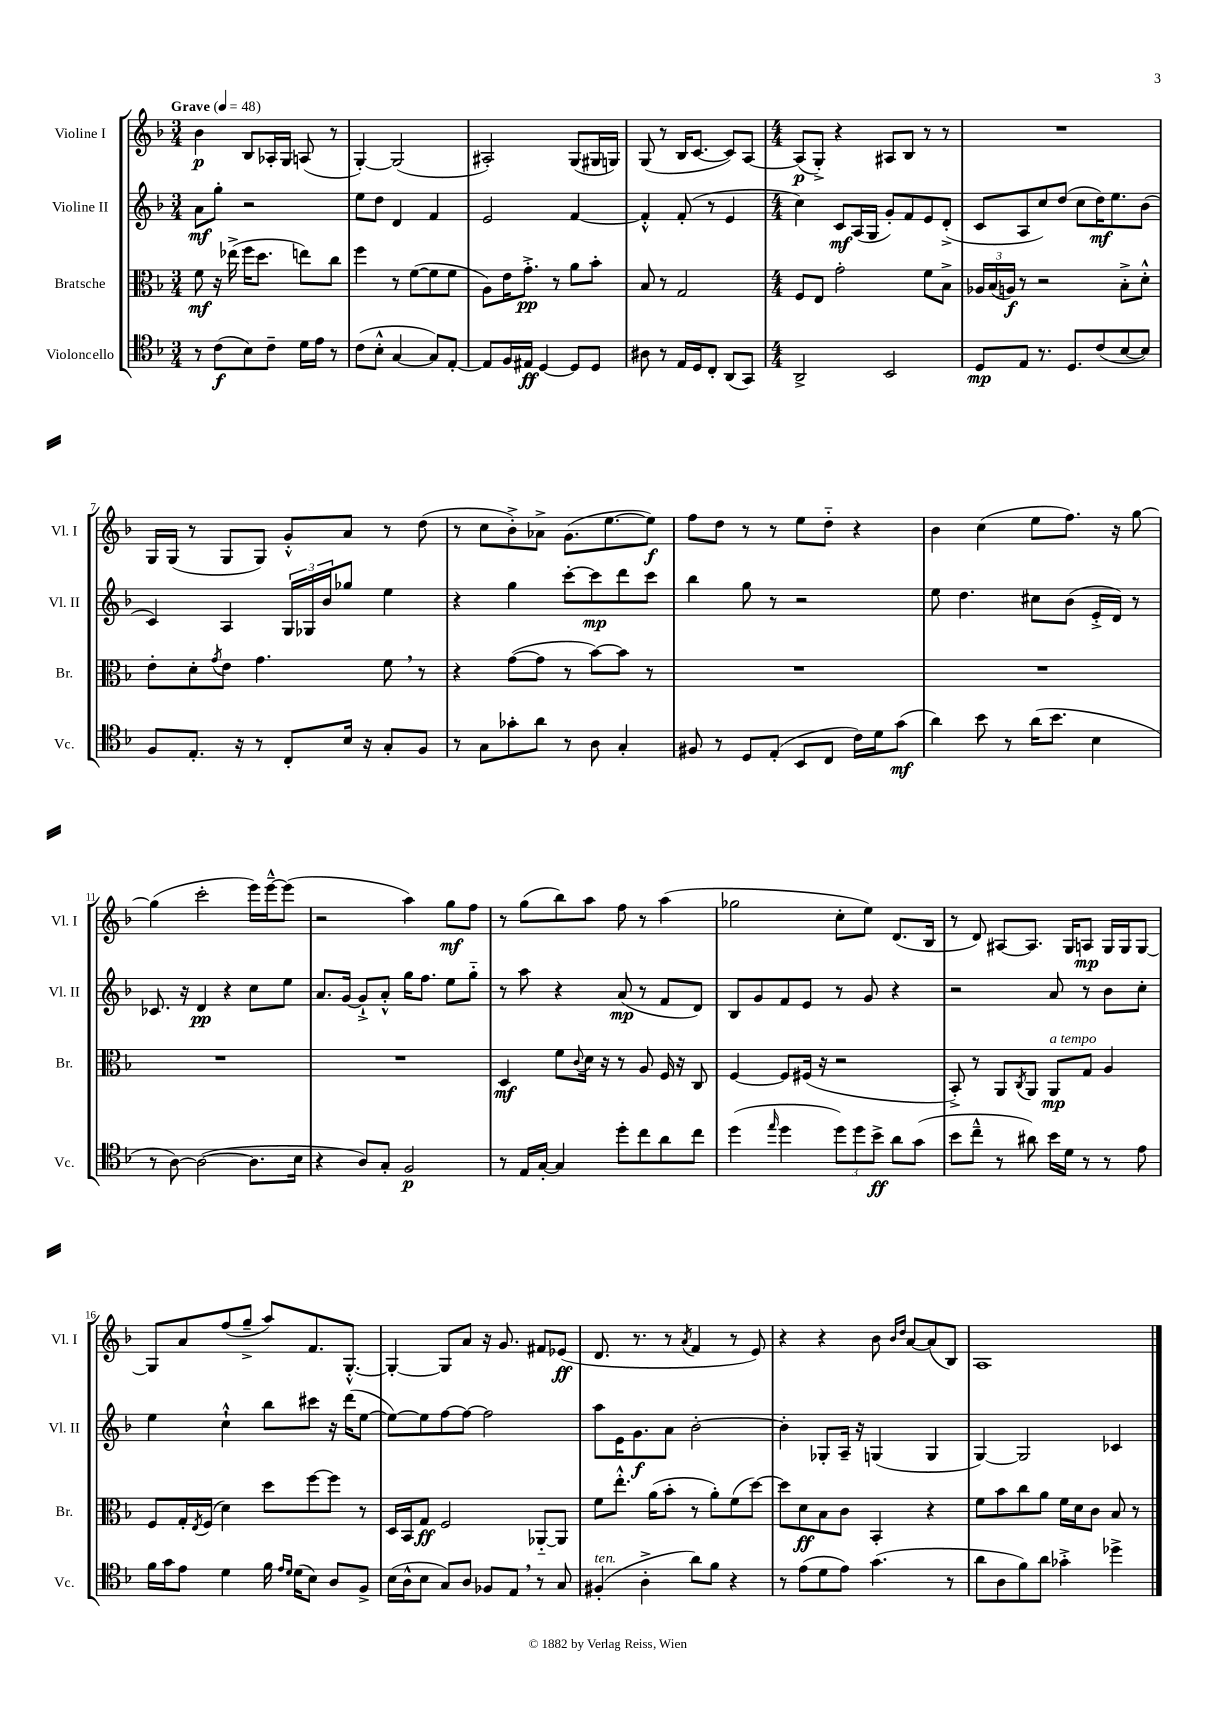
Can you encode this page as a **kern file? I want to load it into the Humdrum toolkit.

**kern	**dynam	**kern	**dynam	**kern	**dynam	**kern	**dynam
*part4	*part4	*part3	*part3	*part2	*part2	*part1	*part1
*staff4	*staff4	*staff3	*staff3	*staff2	*staff2	*staff1	*staff1
*I"Violoncello	*	*I"Bratsche	*	*I"Violine II	*	*I"Violine I	*
*I'Vc.	*	*I'Br.	*	*I'Vl. II	*	*I'Vl. I	*
*clefC4	*	*clefC3	*	*clefG2	*	*clefG2	*
*k[b-]	*	*k[b-]	*	*k[b-]	*	*k[b-]	*
*M3/4	*	*M3/4	*	*M3/4	*	*M3/4	*
*MM48	*	*MM48	*	*MM48	*	*MM48	*
=1	=1	=1	=1	=1	=1	=1	=1
!	!	!	!	!	!	!LO:TX:a:B:t=Grave	!
8r	.	8f\	mf	8a\L	mf	4b-\	p
(8c\L	f	16r	.	8gg'\J	.	.	.
.	.	(16ee-X^\	.	.	.	.	.
8B-\)	.	16ff\KL	.	2r	.	8B-/L	.
.	.	8.dd\J	.	.	.	.	.
8c~\J	.	.	.	.	.	16A-X'/L	.
.	.	.	.	.	.	16G/JJ	.
16d\LL	.	8een\L)	.	.	.	(8An/	.
16e\JJ	.	.	.	.	.	.	.
8r	.	8cc\J	.	.	.	8r	.
=2	=2	=2	=2	=2	=2	=2	=2
(8c\L	.	4ff\	.	8ee\L	.	[4G'/)	.
8B-'^^\J	.	.	.	8dd\J	.	.	.
[4G/	.	8r	.	4d/	.	(2G/]	.
.	.	([8f\L	.	.	.	.	.
8G/L])	.	8f\]	.	4f/	.	.	.
[8E'/J	.	8f\J	.	.	.	.	.
=3	=3	=3	=3	=3	=3	=3	=3
8E/L]	.	8A\L)	.	2e/	.	2A#X'/)	.
16F/L	.	16e\K	.	.	.	.	.
16E#X/JJ	ff	8.g'^\J	pp	.	.	.	.
[4D/	.	.	.	.	.	.	.
.	.	8r	.	.	.	.	.
8D/L]	.	8a\L	.	[4f/	.	(8G/L	.
8D/J	.	8b-'\J	.	.	.	16G#X/L	.
.	.	.	.	.	.	16Gn/JJ)	.
=4	=4	=4	=4	=4	=4	=4	=4
8A#X\	.	8B-/	.	4f'^^/]	.	(8G/	.
8r	.	8r	.	.	.	8r	.
16E/LL	.	2G/	.	(8f'/	.	16B-/KL	.
16D/J	.	.	.	.	.	[8.c/J	.
8C'/J	.	.	.	8r	.	.	.
(8AA/L	.	.	.	4e/	.	8c/L])	.
8GG/J)	.	.	.	.	.	[8A/J	.
=5	=5	=5	=5	=5	=5	=5	=5
*M4/4	*	*M4/4	*	*M4/4	*	*M4/4	*
2AA^/	.	8F/L	.	4cc\)	.	(8A/L]	p
.	.	8E/J	.	.	.	8G'^/J)	.
.	.	2g'\	.	8c/L	mf	4r	.
.	.	.	.	(16A/L	.	.	.
.	.	.	.	16G/JJ	.	.	.
2BB-/	.	.	.	8g'/L)	.	8A#X/L	.
.	.	.	.	8f/	.	8B-/J	.
.	.	8f\L	.	8e/	.	8r	.
.	.	8B-^\J	.	(8d'^/J	.	8r	.
=6	=6	=6	=6	=6	=6	=6	=6
8D/L	mp	24A-X/LL	.	8c/L	.	1r	.
.	.	(24B-/	.	.	.	.	.
.	.	24An/JJ)	f	.	.	.	.
8E/J	.	8r	.	8A/	.	.	.
8.r	.	2r	.	8cc/)	.	.	.
.	.	.	.	(8dd/J	.	.	.
8.D/L	.	.	.	.	.	.	.
.	.	.	.	8cc\L	.	.	.
(8c/	.	.	.	16dd\K)	mf	.	.
.	.	.	.	8.ee\	.	.	.
[8B-/	.	8B-'^\L	.	.	.	.	.
8B-/J])	.	8d'^^\J	.	(8b-\J	.	.	.
!!LO:LB:g=z
=7	=7	=7	=7	=7	=7	=7	=7
8F/L	.	8e'\L	.	4c/)	.	16G/LL	.
.	.	.	.	.	.	(16G/JJ	.
8.E'/J	.	8d'\	.	.	.	8r	.
.	.	8qg/	.	.	.	.	.
.	.	8e\J	.	4A/	.	8G/L	.
16r	.	.	.	.	.	.	.
8r	.	4.g\	.	.	.	8G/J)	.
8C'/L	.	.	.	24G/LL	.	8g'^^/L	.
.	.	.	.	24G-X/	.	.	.
.	.	.	.	24b-/J	.	.	.
16B-/Jk	.	.	.	8gg-X/J	.	8a/J	.
16r	.	.	.	.	.	.	.
8G'/L	.	8f,\	.	4ee\	.	8r	.
8F/J	.	8r	.	.	.	(8dd\	.
=8	=8	=8	=8	=8	=8	=8	=8
8r	.	4r	.	4r	.	8r	.
8G\L	.	.	.	.	.	8cc\L	.
8g-X'\	.	([8g\L	.	4gg\	.	8b-'^\)	.
8a\J	.	8g\J]	.	.	.	8a-X^\J	.
8r	.	8r	.	[8ccc'\L	.	(8.g\L	.
8A\	.	[8b-\L)	.	8ccc\]	mp	.	.
.	.	.	.	.	.	[8.ee\	.
4G'/	.	8b-\J]	.	8ddd\	.	.	.
.	.	8r	.	8ccc\J	.	8ee\J])	f
=9	=9	=9	=9	=9	=9	=9	=9
8F#X/	.	1r	.	4bb-\	.	8ff\L	.
8r	.	.	.	.	.	8dd\J	.
8D/L	.	.	.	8gg\	.	8r	.
(8E'/J	.	.	.	8r	.	8r	.
8BB-/L	.	.	.	2r	.	8ee\L	.
8C/J	.	.	.	.	.	8dd\J	.
16c\LL)	.	.	.	.	.	4r	.
16d\J	.	.	.	.	.	.	.
(8g\J	mf	.	.	.	.	.	.
=10	=10	=10	=10	=10	=10	=10	=10
4a\)	.	1r	.	8ee\	.	4b-\	.
.	.	.	.	4.dd\	.	.	.
8b-\	.	.	.	.	.	(4cc\	.
8r	.	.	.	.	.	.	.
(16a\KL	.	.	.	8cc#X\L	.	8ee\L	.
8.b-\J	.	.	.	.	.	.	.
.	.	.	.	(8b-\J	.	8.ff\J)	.
4B-\	.	.	.	16e'^/LL	.	.	.
.	.	.	.	16d/JJ)	.	16r	.
.	.	.	.	8r	.	[8gg\	.
!!LO:LB:g=z
=11	=11	=11	=11	=11	=11	=11	=11
8r	.	1r	.	8.c-X/	.	(4gg\]	.
[8A\)	.	.	.	.	.	.	.
.	.	.	.	16r	.	.	.
(2A\_	.	.	.	4d/	pp	2ccc'\	.
.	.	.	.	4r	.	.	.
8.A\L]	.	.	.	8cc\L	.	16eee\LL)	.
.	.	.	.	.	.	[16eee~^^\J	.
.	.	.	.	8ee\J	.	(8eee\J]	.
16B-\Jk	.	.	.	.	.	.	.
=12	=12	=12	=12	=12	=12	=12	=12
4r	.	1r	.	8.a/L	.	2r	.
.	.	.	.	[16g/Jk	.	.	.
8A/L)	.	.	.	8g`^/L]	.	.	.
8G'/J	.	.	.	8a'^^/J	.	.	.
2F/	p	.	.	16gg\KL	.	4aa\)	.
.	.	.	.	8.ff\J	.	.	.
.	.	.	.	8ee\L	.	8gg\L	mf
.	.	.	.	8gg\J	.	8ff\J	.
=13	=13	=13	=13	=13	=13	=13	=13
8r	.	4D/	mf	8r	.	8r	.
16E/LL	.	.	.	8aa\	.	(8gg\L	.
[16G'/JJ	.	.	.	.	.	.	.
4G/]	.	8f\L	.	4r	.	8bb-\)	.
.	.	8qqc/	.	.	.	.	.
.	.	16d\Jk	.	.	.	8aa\J	.
.	.	16r	.	.	.	.	.
8dd'\L	.	8r	.	(8a/	mp	8ff\	.
8cc\	.	8A/	.	8r	.	8r	.
8a\	.	16F/	.	8f/L	.	(4aa\	.
.	.	16r	.	.	.	.	.
8cc\J	.	8C/	.	8d/J)	.	.	.
=14	=14	=14	=14	=14	=14	=14	=14
(4dd\	.	[4F/	.	8B-/L	.	2gg-X\	.
.	.	.	.	8g/	.	.	.
16qqee/	.	.	.	.	.	.	.
4dd\	.	8F/L]	.	8f/	.	.	.
.	.	(16F#X/Jk	.	8e/J	.	.	.
.	.	16r	.	.	.	.	.
12dd\L)	.	2r	.	8r	.	8cc'\L	.
12dd\	.	.	.	.	.	.	.
.	.	.	.	8g/	.	8ee\J)	.
12b-^\J	ff	.	.	.	.	.	.
8a\L	.	.	.	4r	.	(8.d/L	.
(8g\J	.	.	.	.	.	.	.
.	.	.	.	.	.	16B-/Jk	.
=15	=15	=15	=15	=15	=15	=15	=15
8b-\L	.	8BB-'^/)	.	2r	.	8r	.
8cc~^^\J	.	8r	.	.	.	8d/)	.
8r	.	8AA/L	.	.	.	[8A#X/L	.
.	.	8qC/	.	.	.	.	.
8a#X\)	.	8AA/J	.	.	.	8.A#/J]	.
!	!	!LO:TX:a:i:t=a tempo	!	!	!	!	!
16b-\LL	.	8AA/L	mp	8a/	.	.	.
16d\JJ	.	.	.	.	.	16G/KL	.
8r	.	8G/J	.	8r	.	8An/J	mp
8r	.	4A/	.	8b-\L	.	16G/LL	.
.	.	.	.	.	.	16G/J	.
8e\	.	.	.	8cc'\J	.	[8G/J	.
!!LO:LB:g=z
=16	=16	=16	=16	=16	=16	=16	=16
16f\LL	.	8F/L	.	4ee\	.	8G/L]	.
16g\J	.	.	.	.	.	.	.
8e\J	.	16G'/L	.	.	.	8a/	.
.	.	8qE/	.	.	.	.	.
.	.	(16F/JJ	.	.	.	.	.
4d\	.	4d\)	.	4cc`^^\	.	(8ff/	.
.	.	.	.	.	.	8gg~^/J	.
16f\	.	8dd\L	.	8bb-\L	.	8aa/L)	.
16qqe/LL	.	.	.	.	.	.	.
16qqd/JJ	.	.	.	.	.	.	.
(16d\KL	.	.	.	.	.	.	.
8B-\J)	.	[8ff\	.	8ccc#X\J	.	8.f/	.
8A/L	.	8ff\J]	.	16r	.	.	.
.	.	.	.	(16ddd\KL	.	[8.G'^^/J	.
8F^/J	.	8r	.	[8ee\J	.	.	.
=17	=17	=17	=17	=17	=17	=17	=17
(16B-\LL	.	16D/LL	.	8ee\L_)	.	4G'/_	.
16A^^\J	.	16BB-/J	.	.	.	.	.
8B-\J	.	8G/J	ff	8ee\]	.	.	.
8G/L)	.	2F/	.	[8ff\	.	8G/L]	.
8A/J	.	.	.	8ff\J_	.	8a/J	.
8F-X/L	.	.	.	2ff\]	.	16r	.
.	.	.	.	.	.	8.g/	.
8E,/J	.	.	.	.	.	.	.
8r	.	[8AA-X/L	.	.	.	8f#X/L	.
8G/	.	8AA-/J]	.	.	.	(8e-X/J	ff
=18	=18	=18	=18	=18	=18	=18	=18
!LO:TX:a:i:t=ten.	!	!	!	!	!	!	!
(4F#X'/	.	8f\L	.	8aa\L	.	8.d/	.
.	.	8.ee'^^\J	.	16e\K	.	.	.
.	.	.	.	8.g\	f	8.r	.
4A'^\	.	.	.	.	.	.	.
.	.	(16a\KL	.	.	.	.	.
.	.	8b-'\J	.	8a\J	.	8r	.
.	.	.	.	.	.	8qa/	.
8a\L)	.	8r	.	[2b-'\	.	4f/	.
8f\J	.	8a'\L)	.	.	.	.	.
4r	.	(8f\	.	.	.	8r	.
.	.	[8dd\J)	.	.	.	8e/)	.
=19	=19	=19	=19	=19	=19	=19	=19
8r	.	8dd\L]	.	4b-'\]	.	4r	.
(8e\L	.	8d\	ff	.	.	.	.
8d\	.	8B-\	.	8G-X'/L	.	4r	.
8e\J)	.	8c\J	.	16A~/Jk	.	.	.
.	.	.	.	16r	.	.	.
(4.g\	.	4BB-'/	.	(4Gn/	.	8b-\	.
.	.	.	.	.	.	16qqb-/LL	.
.	.	.	.	.	.	16qqdd/JJ	.
.	.	.	.	.	.	[8a/L	.
.	.	4r	.	4G/	.	(8a/]	.
8r	.	.	.	.	.	8B-/J)	.
=20	=20	=20	=20	=20	=20	=20	=20
8a\L	.	8f\L	.	[4G/)	.	1A	.
8A\	.	8b-\	.	.	.	.	.
8f\)	.	8cc\	.	2G/]	.	.	.
8a\J	.	8a\J	.	.	.	.	.
4g-X'^\	.	16f\LL	.	.	.	.	.
.	.	16d\J	.	.	.	.	.
.	.	8c\J	.	.	.	.	.
4dd-X^\	.	8B-/	.	4c-X/	.	.	.
.	.	8r	.	.	.	.	.
==	==	==	==	==	==	==	==
*-	*-	*-	*-	*-	*-	*-	*-
